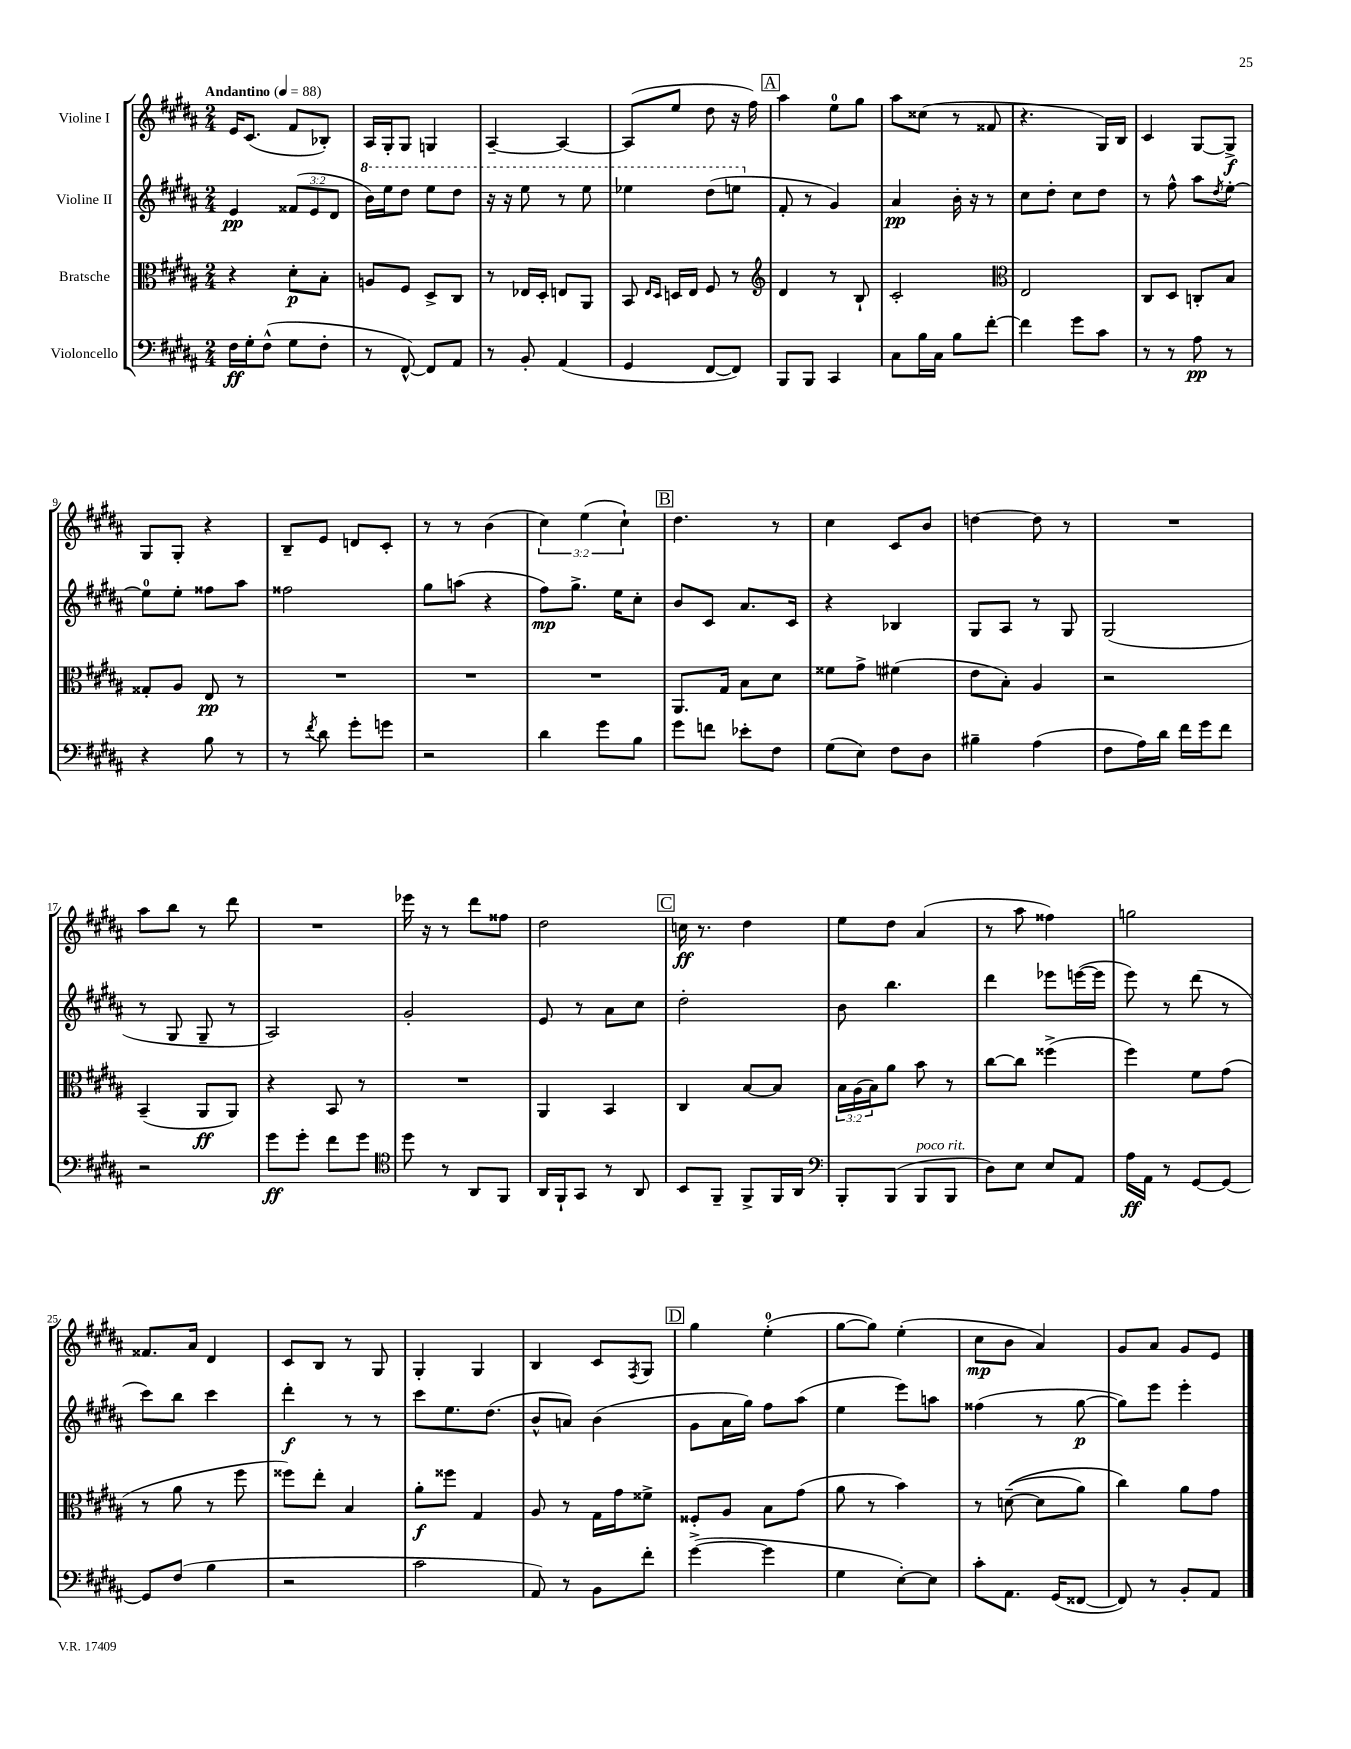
<<
\new StaffGroup <<
\new Staff = "s0" \with { instrumentName = "Violine I" } {
    \clef treble \key b \major \numericTimeSignature \time 2/4 \override Staff.TupletNumber.text = #tuplet-number::calc-fraction-text \tempo "Andantino" 4 = 88
    e'16 cis'8.( fis'8 bes8-.) |
    ais16 gis16-. gis8 g4 |
    ais4~-- ais4~ |
    ais8( e''8 dis''8 r16 fis''16) |
    \mark \markup { \box "A" } ais''4 e''8-0 gis''8 |
    ais''8 cisis''8( r8 fisis'8 |
    r4. gis16) b16 |
    cis'4 gis8~ gis8->\f |
    gis8 gis8-. r4 |
    b8-- e'8 d'8 cis'8-. |
    r8 r8 b'4( |
    \tuplet 3/2 { cis''4) e''4( cis''4-!) } |
    \mark \markup { \box "B" } dis''4. r8 |
    cis''4 cis'8 b'8 |
    d''4~ d''8 r8 |
    R2 |
    ais''8 b''8 r8 dis'''8 |
    R2 |
    ees'''16 r16 r8 dis'''8 fisis''8 |
    dis''2 |
    \mark \markup { \box "C" } c''16\ff r8. dis''4 |
    e''8 dis''8 ais'4( |
    r8 ais''8 fisis''4) |
    g''2 |
    fisis'8. ais'16 dis'4 |
    cis'8 b8 r8 gis8 |
    gis4-. gis4 |
    b4 cis'8 \acciaccatura { fis8 } gis8 |
    \mark \markup { \box "D" } gis''4 e''4-0-.( |
    gis''8~ gis''8) e''4-.( |
    cis''8\mp b'8 ais'4) |
    gis'8 ais'8 gis'8 e'8 \bar "|." |
}
\new Staff = "s1" \with { instrumentName = "Violine II" } {
    \clef treble \key b \major \numericTimeSignature \time 2/4 \override Staff.TupletNumber.text = #tuplet-number::calc-fraction-text
    e'4\pp \tuplet 3/2 { fisis'8( e'8 dis'8 } |
    \ottava #1 b''16) e'''16 dis'''8 e'''8 dis'''8 |
    r16 r16 e'''8 r8 e'''8 |
    ees'''4 dis'''8( e'''8 \ottava #0 |
    \mark \markup { \box "A" } fis'8-. r8 gis'4) |
    ais'4\pp b'16-. r16 r8 |
    cis''8 dis''8-. cis''8 dis''8 |
    r8 fis''8-^ ais''8 \acciaccatura { dis''8 } e''8~-. |
    e''8-0 e''8-. fisis''8 ais''8 |
    fisis''2 |
    gis''8 a''8( r4 |
    fis''8\mp) gis''8.-> e''16 cis''8-. |
    \mark \markup { \box "B" } b'8 cis'8 ais'8. cis'16 |
    r4 bes4 |
    gis8 ais8 r8 gis8 |
    gis2( |
    r8 gis8 gis8-- r8 |
    ais2) |
    gis'2-. |
    e'8 r8 ais'8 cis''8 |
    \mark \markup { \box "C" } dis''2-. |
    b'8 b''4. |
    dis'''4 ees'''8 e'''16~( e'''16 |
    e'''8) r8 dis'''8( r8 |
    cis'''8) b''8 cis'''4 |
    dis'''4-.\f r8 r8 |
    cis'''8 e''8. dis''8.( |
    b'8-^ a'8) b'4( |
    \mark \markup { \box "D" } gis'8 ais'16 gis''16) fis''8 ais''8( |
    e''4 e'''8) a''8 |
    fisis''4( r8 gis''8~\p |
    gis''8) e'''8 e'''4-. \bar "|." |
}
\new Staff = "s2" \with { instrumentName = "Bratsche" } {
    \clef alto \key b \major \numericTimeSignature \time 2/4 \override Staff.TupletNumber.text = #tuplet-number::calc-fraction-text
    r4 dis'8-.\p b8-. |
    a8 fis8 dis8-> cis8 |
    r8 ees16 dis16-. e8 ais,8 |
    b,8 \grace { e16 dis16 } d16 e16 fis8 r8 |
    \mark \markup { \box "A" } \clef treble dis'4 r8 b8-! |
    cis'2-. |
    \clef alto e2 |
    cis8 dis8 c8-. b8 |
    gisis8-. ais8 e8\pp r8 |
    R2 |
    R2 |
    R2 |
    \mark \markup { \box "B" } ais,8. gis16 b8 dis'8 |
    fisis'8 gis'8-> fis'4( |
    e'8 b8-.) ais4 |
    r2 |
    b,4--( ais,8\ff ais,8) |
    r4 b,8 r8 |
    R2 |
    ais,4 b,4 |
    \mark \markup { \box "C" } cis4 b8~ b8 |
    \tuplet 3/2 { b16 ais16( b16) } ais'8 b'8 r8 |
    cis''8~ cis''8 fisis''4->( |
    fis''4) fis'8 gis'8( |
    r8 ais'8 r8 fis''8 |
    fisis''8) e''8-. b4 |
    ais'8-.\f fisis''8 gis4 |
    ais8 r8 gis16 gis'16 fisis'8-> |
    \mark \markup { \box "D" } fisis8-. ais8 b8 gis'8( |
    ais'8 r8 b'4) |
    r8 d'8~--(\( d'8 ais'8) |
    cis''4\) ais'8 gis'8 \bar "|." |
}
\new Staff = "s3" \with { instrumentName = "Violoncello" } {
    \clef bass \key b \major \numericTimeSignature \time 2/4
    fis16\ff gis16-. fis8-^( gis8 fis8-. |
    r8 fis,8~-^) fis,8 ais,8 |
    r8 b,8-. ais,4( |
    gis,4 fis,8~ fis,8) |
    \mark \markup { \box "A" } b,,8 b,,8 cis,4 |
    cis8 b16 cis16 b8 fis'8~-. |
    fis'4 gis'8 cis'8 |
    r8 r8 ais8\pp r8 |
    r4 b8 r8 |
    r8 \acciaccatura { fis'8 } dis'8 gis'8-. g'8 |
    r2 |
    dis'4 gis'8 b8 |
    \mark \markup { \box "B" } gis'8 f'8 ees'8-. fis8 |
    gis8( e8) fis8 dis8 |
    bis4-- ais4( |
    fis8 ais16) dis'16 fis'16 gis'16 fis'8 |
    r2 |
    gis'8\ff gis'8-. fis'8 gis'8 |
    \clef tenor dis''8 r8 ais,8 fis,8 |
    ais,16 fis,16-! gis,8 r8 ais,8 |
    \mark \markup { \box "C" } b,8 fis,8-- fis,8-> fis,16 ais,16 |
    \clef bass b,,8-. b,,8( b,,8^\markup { \italic "poco rit." } b,,8 |
    dis8) e8 e8 ais,8 |
    ais16\ff ais,16 r8 gis,8~ gis,8~ |
    gis,8 fis8( b4 |
    r2 |
    cis'2 |
    ais,8) r8 b,8 fis'8-. |
    \mark \markup { \box "D" } gis'4~->( gis'4 |
    gis4 e8~-.) e8 |
    cis'8-. ais,8. gis,16( fisis,8~ |
    fisis,8) r8 b,8-. ais,8 \bar "|." |
}
>>
>>
